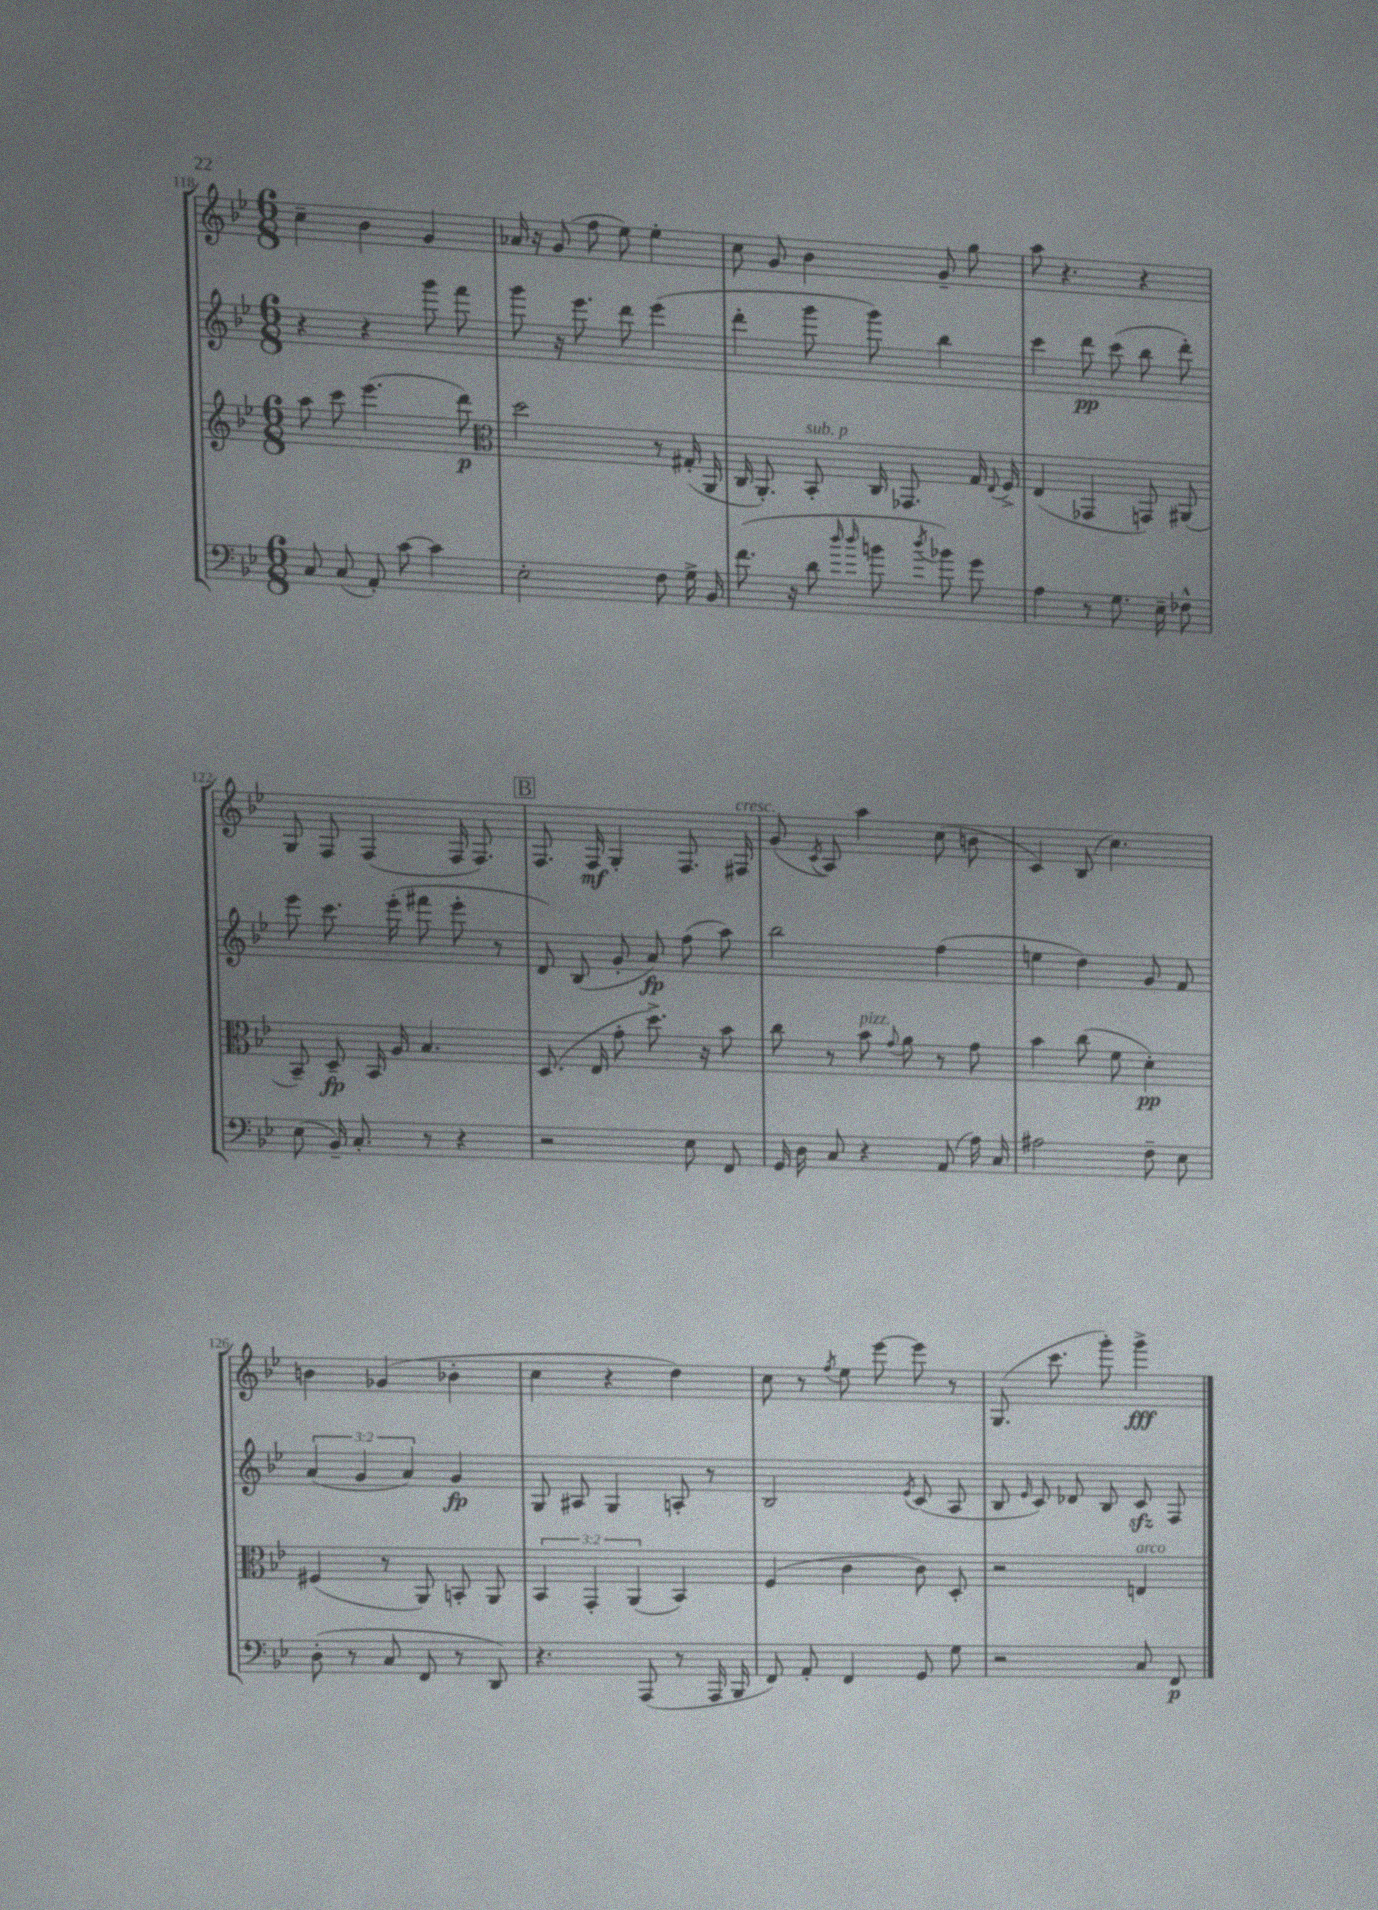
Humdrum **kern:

**kern	**dynam	**kern	**dynam	**kern	**dynam	**kern	**dynam
*part4	*part4	*part3	*part3	*part2	*part2	*part1	*part1
*staff4	*staff4	*staff3	*staff3	*staff2	*staff2	*staff1	*staff1
*clefF4	*	*clefG2	*	*clefG2	*	*clefG2	*
*k[b-e-]	*	*k[b-e-]	*	*k[b-e-]	*	*k[b-e-]	*
*M6/8	*	*M6/8	*	*M6/8	*	*M6/8	*
=118	=118	=118	=118	=118	=118	=118	=118
8C/	.	8aa\	.	4r	.	4cc~\	.
(8C/	.	8ccc\	.	.	.	.	.
8AA'/)	.	(4.eee-\	.	4r	.	4b-\	.
[8c\	.	.	.	.	.	.	.
4c\]	.	.	.	8ggg\	.	4g/	.
.	.	8ddd\)	p	8fff\	.	.	.
=119	=119	=119	=119	=119	=119	=119	=119
*	*	*clefC3	*	*	*	*	*
2E-'\	.	2dd\	.	8ggg\	.	16a-X/	.
.	.	.	.	.	.	16r	.
.	.	.	.	16r	.	(8g/	.
.	.	.	.	8.eee-\	.	.	.
.	.	.	.	.	.	8ff\	.
.	.	.	.	8ddd\	.	8ee-\)	.
8F\	.	8r	.	(4eee-\	.	4ee-'\	.
16G^\	.	(16G#X'/	.	.	.	.	.
16BB-/	.	16AA/	.	.	.	.	.
=120	=120	=120	=120	=120	=120	=120	=120
(8.f\	.	16C/	.	4ddd'\	.	8cc\	.
.	.	8.AA'/)	.	.	.	.	.
.	.	.	.	.	.	8g/	.
16r	.	.	.	.	.	.	.
!	!	!LO:TX:a:i:t=sub. p	!	!	!	!	!
8d\	.	8BB-'/	.	8ggg\	.	4b-\	.
16qqdd/	.	.	.	.	.	.	.
16qqdd/	.	.	.	.	.	.	.
8bn\	.	16C/	.	8ggg\)	.	.	.
.	.	8.GG-X/	.	.	.	.	.
8qdd/	.	.	.	.	.	.	.
8b-X\)	.	.	.	4bb-\	.	8g~/	.
8g\	.	16G/	.	.	.	8gg\	.
.	.	8qqE-/	.	.	.	.	.
.	.	16F^/	.	.	.	.	.
=121	=121	=121	=121	=121	=121	=121	=121
4A\	.	(4E-/	.	4ccc\	.	8aa\	.
.	.	.	.	.	.	4.r	.
8r	.	4GG-X/	.	8ddd\	pp	.	.
8.G\	.	.	.	(8ccc\	.	.	.
.	.	8GGn/)	.	8bb-\	.	4r	.
16E-~\	.	.	.	.	.	.	.
8F-X^^\	.	(8AA#X/	.	8ddd'\)	.	.	.
!!LO:LB:g=z
=122	=122	=122	=122	=122	=122	=122	=122
(8E-\	.	8BB-~/)	.	8eee-\	.	8G/	.
16BB-~/)	.	8D~/	fp	8.ccc\	.	8F/	.
8.C'/	.	.	.	.	.	.	.
.	.	16BB-/	.	.	.	(4F/	.
.	.	16A/	.	(16eee-'\	.	.	.
8r	.	4.B-/	.	8fff#X\	.	.	.
4r	.	.	.	8eee-'\	.	16F/	.
.	.	.	.	.	.	8.F/)	.
.	.	.	.	8r	.	.	.
!!LO:REH:place=s1:t=B
=123	=123	=123	=123	=123	=123	=123	=123
2r	.	(8.D/	.	8d/)	.	8.F/	.
.	.	.	.	(8B-/	.	.	.
.	.	16E-/	.	.	.	16F/	mf
.	.	8g'\	.	8g'/	.	4G'/	.
.	.	8.dd^\)	.	8a/)	fp	.	.
8E-\	.	.	.	(8ff\	.	8.F/	.
.	.	16r	.	.	.	.	.
8FF/	.	8b-\	.	8aa\)	.	.	.
!	!	!	!	!	!	!LO:TX:a:i:t=cresc.	!
.	.	.	.	.	.	16F#X/	.
=124	=124	=124	=124	=124	=124	=124	=124
16GG/	.	8cc\	.	2bb-\	.	(8g/	.
16D\	.	.	.	.	.	.	.
.	.	.	.	.	.	8qc/	.
8C/	.	8r	.	.	.	8A/)	.
!	!	!LO:TX:a:i:t=pizz.	!	!	!	!	!
4r	.	8b-\	.	.	.	4aa\	.
.	.	8qqg/	.	.	.	.	.
.	.	8a\	.	.	.	.	.
(8AA/	.	8r	.	(4ff\	.	(8cc\	.
16A\)	.	8g\	.	.	.	8bn\	.
16C/	.	.	.	.	.	.	.
=125	=125	=125	=125	=125	=125	=125	=125
2A#X\	.	4b-\	.	4een\	.	4c/)	.
.	.	(8cc\	.	4dd\)	.	(8B-/	.
.	.	8f\	.	.	.	4.cc\)	.
8F~\	.	4d'\)	pp	8g/	.	.	.
8E-\	.	.	.	8f/	.	.	.
!!LO:LB:g=z
=126	=126	=126	=126	=126	=126	=126	=126
(8D'\	.	(4F#X/	.	(6a/	.	4bn\	.
8r	.	.	.	.	.	.	.
.	.	.	.	6g/	.	.	.
8C/	.	8r	.	.	.	(4g-X/	.
.	.	.	.	6a/)	.	.	.
8FF/	.	8AA/)	.	.	.	.	.
8r	.	8BBn'/	.	4g/	fp	4b-X'\	.
8DD/)	.	8AA/	.	.	.	.	.
=127	=127	=127	=127	=127	=127	=127	=127
4.r	.	6BB-/	.	8G/	.	4cc\	.
.	.	.	.	8A#X/	.	.	.
.	.	6GG'/	.	.	.	.	.
.	.	.	.	4G/	.	4r	.
.	.	(6AA/	.	.	.	.	.
(8AAA/	.	.	.	.	.	.	.
8r	.	4BB-/)	.	8An'/	.	4dd\)	.
16AAA/	.	.	.	8r	.	.	.
16BBB-/	.	.	.	.	.	.	.
=128	=128	=128	=128	=128	=128	=128	=128
8FF/)	.	(4F/	.	2B-/	.	8cc\	.
8AA'/	.	.	.	.	.	8r	.
.	.	.	.	.	.	8qff/	.
4FF/	.	4c\	.	.	.	8ee-\	.
.	.	.	.	.	.	[8eee-\	.
.	.	.	.	8qe-/	.	.	.
8GG/	.	8c\)	.	(8c/	.	8eee-\]	.
8G\	.	8D'/	.	8A/	.	8r	.
=129	=129	=129	=129	=129	=129	=129	=129
2r	.	2r	.	8B-/	.	(8.G/	.
.	.	.	.	16qqe-/	.	.	.
.	.	.	.	8c/)	.	.	.
.	.	.	.	.	.	8.ccc\	.
.	.	.	.	8d-X/	.	.	.
.	.	.	.	8B-/	.	8ggg'\)	.
!	!	!LO:TX:a:i:t=arco	!	!	!	!	!
8C/	.	4En/	.	8czz/	.	4ggg^\	fff
8FF/	p	.	.	8F/	.	.	.
==	==	==	==	==	==	==	==
*-	*-	*-	*-	*-	*-	*-	*-
